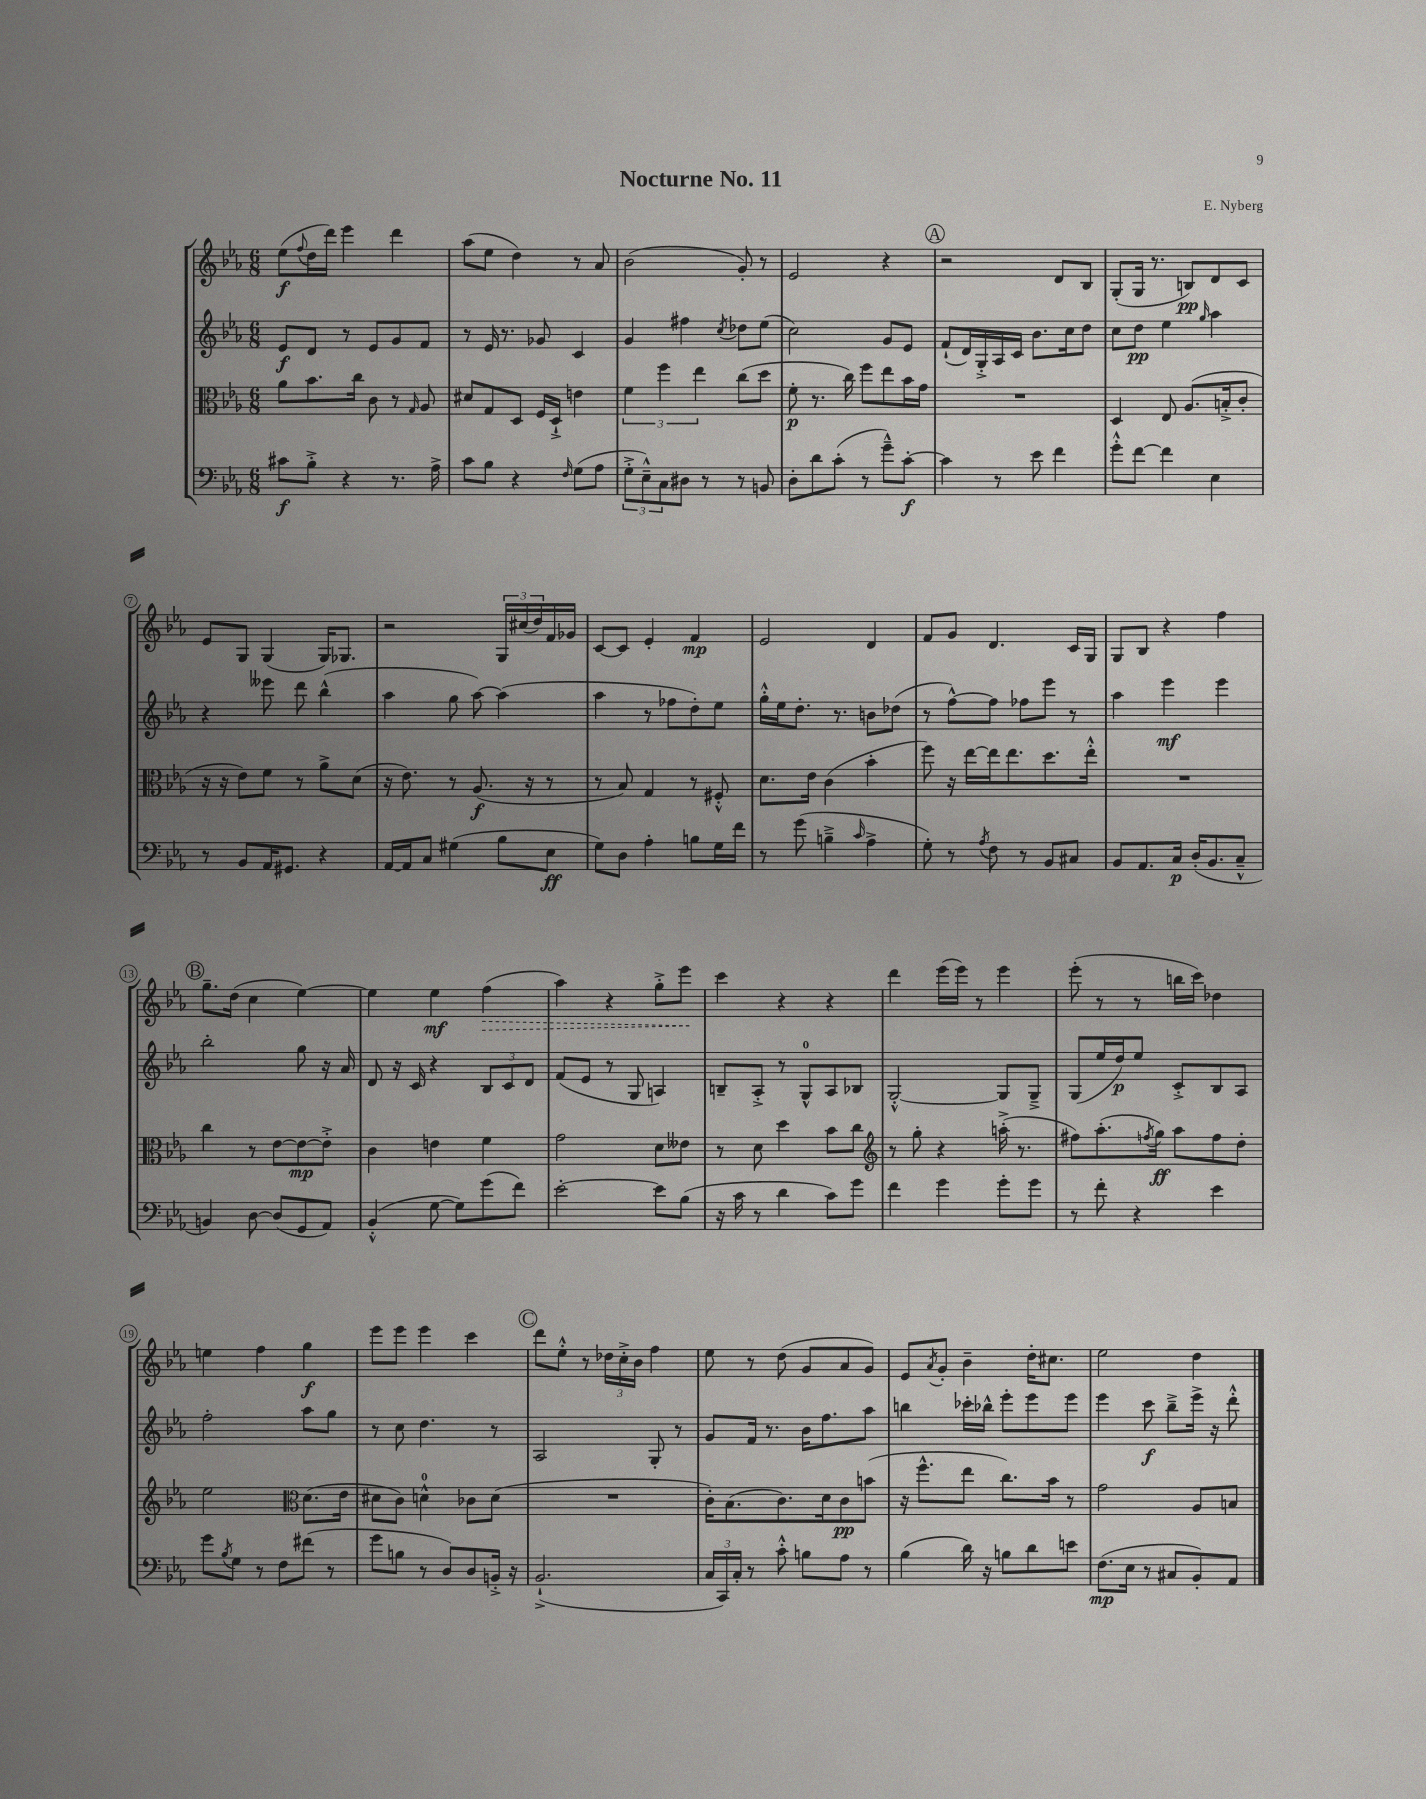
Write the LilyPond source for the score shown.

\header { title = "Nocturne No. 11" composer = "E. Nyberg" }
<<
\new StaffGroup <<
\new Staff = "s0" {
    \clef treble \key ees \major \numericTimeSignature \time 6/8
    ees''8\f( \appoggiatura { f''8 } d''16 d'''16) ees'''4 d'''4 |
    aes''8( ees''8 d''4) r8 aes'8 |
    bes'2( g'8-.) r8 |
    ees'2 r4 |
    \mark \markup { \circle "A" } r2 d'8 bes8 |
    g8-.( g16 r8. b8\pp) d'8 c'8 |
    ees'8 g8 g4( g16) ges8. |
    r2 \tuplet 3/2 { g16 cis''16( d''16) } f'16 ges'16 |
    c'8~ c'8 ees'4-. f'4\mp |
    ees'2 d'4 |
    f'8 g'8 d'4. c'16 g16 |
    g8 bes8 r4 f''4 |
    \mark \markup { \circle "B" } g''8.-- d''16( c''4 ees''4~) |
    ees''4 ees''4\mf \once \override Hairpin.style = #'dashed-line f''4\>( |
    aes''4) r4 g''8-.-> ees'''8\! |
    c'''4 r4 r4 |
    d'''4 ees'''16( ees'''16) r8 ees'''4 |
    ees'''8-.( r8 r8 b''16 c'''16) des''4 |
    e''4 f''4 g''4\f |
    ees'''8 ees'''8 ees'''4 c'''4 |
    \mark \markup { \circle "C" } d'''8 ees''8-.-^ r8 \tuplet 3/2 { des''16 c''16-.-> bes'16 } f''4 |
    ees''8 r8 d''8( g'8 aes'8 g'8) |
    ees'8 \acciaccatura { aes'8 } g'8-. bes'4-- d''16-. cis''8. |
    ees''2 d''4 \bar "|." |
}
\new Staff = "s1" {
    \clef treble \key ees \major \numericTimeSignature \time 6/8
    ees'8\f d'8 r8 ees'8 g'8 f'8 |
    r8 ees'16 r8. ges'8 c'4 |
    g'4 fis''4 \acciaccatura { c''8 } des''8 ees''8( |
    c''2) g'8 ees'8 |
    \mark \markup { \circle "A" } f'8-!( d'16) g16-.-> aes16 c'16 bes'8. c''16 d''8 |
    c''8 d''8\pp ees''4 \grace { g''16 } aes''4 |
    r4 eeses'''8 d'''8 bes''4-^( |
    aes''4 g''8 aes''8~) aes''4( |
    aes''4 r8 fes''8 d''8-.) ees''8 |
    g''16-.-^ ees''16 d''8.-. r8. b'8 des''8( |
    r8 f''8~-^) f''8 fes''8 ees'''8 r8 |
    aes''4 ees'''4\mf ees'''4 |
    \mark \markup { \circle "B" } bes''2-. g''8 r16 aes'16 |
    d'8 r16 c'16 r4 \tuplet 3/2 { bes8 c'8 d'8 } |
    f'8( ees'8 r8 g8 a4) |
    b8-- aes8-.-> r8 g8-0-^ aes8 bes8 |
    g2~-.-^ g8 g8---> |
    g8( ees''16 d''16\p) ees''8 c'8-.-> bes8 aes8 |
    f''2-. aes''8 g''8 |
    r8 c''8 d''4. r8 |
    \mark \markup { \circle "C" } aes2 g8-. r8 |
    g'8 f'16 r8. bes'16 f''8. aes''8 |
    b''4 ces'''16-. bes''16-^ ees'''8-. ees'''8 ees'''8 |
    ees'''4 c'''8\f bes''8---> ees'''16-> r16 d'''8-.-^ \bar "|." |
}
\new Staff = "s2" {
    \clef alto \key ees \major \numericTimeSignature \time 6/8
    aes'8 bes'8. c''16 c'8 r8 \grace { g16 } aes8 |
    dis'8 g8 d8 f16 d16-!-> e'4 |
    \tuplet 3/2 { f'4 f''4 ees''4 } c''8( d''8 |
    f'8-.\p r8. c''16) f''8 ees''8 bes'16 g'16 |
    \mark \markup { \circle "A" } R2. |
    d4 ees8 aes8.( b16-.-> c'8-. |
    r16 r16 ees'8) f'8 r8 aes'8-> d'8( |
    r16 ees'8.) r8 aes8.\f( r16 r8 |
    r8 bes8) g4 r8 fis8-.-^ |
    d'8. ees'16 c'4( bes'4-. |
    f''8) r16 ees''16~ ees''16 ees''8. d''8. ees''16-.-^ |
    R2. |
    \mark \markup { \circle "B" } c''4 r8 ees'8~ ees'8~\mp ees'8-.-> |
    c'4 e'4 f'4 |
    g'2 d'8 eeses'8 |
    r8 d'8 d''4 bes'8 c''8 |
    \clef treble r8 g''8-. r4 a''16-.->( r8. |
    fis''8) aes''8.-.( \acciaccatura { f''8 } g''16\ff) aes''8 f''8 d''8-. |
    ees''2 \clef alto d'8.( ees'16 |
    dis'8 c'8) d'4-0-^ ces'8 d'8( |
    \mark \markup { \circle "C" } R2. |
    c'16-.) bes8.( c'8.) d'16 c'8\pp b'8( |
    r16 f''8.-^ ees''8 c''8.) bes'16 r8 |
    g'2 aes8 b8 \bar "|." |
}
\new Staff = "s3" {
    \clef bass \key ees \major \numericTimeSignature \time 6/8
    cis'8\f bes8-.-> r4 r8. aes16-> |
    c'8 bes8 r4 \grace { f16 } g8( aes8 |
    \tuplet 3/2 { g8-.-> ees8---^) c8 } dis8 r8 r8 b,8 |
    d8-. d'8 c'8-.( r8 g'8---^) c'8~-.\f |
    \mark \markup { \circle "A" } c'4 r8 ees'8 f'4 |
    g'8-.-^ f'8~ f'4 ees4 |
    r8 bes,8 aes,16 gis,8. r4 |
    aes,16~ aes,16 c8 gis4( bes8 ees8\ff |
    g8) d8 aes4-. b8 g16 f'16 |
    r8 g'8( b4---> \grace { c'16 } aes4-> |
    g8-.) r8 \acciaccatura { aes8 } f8 r8 bes,8 cis8 |
    bes,8 aes,8. c16\p d16-.( bes,8. c8---^ |
    \mark \markup { \circle "B" } b,4) d8~ d8( g,8 aes,8) |
    bes,4-.-^( g8~ g8) g'8( f'8) |
    ees'2~-. ees'8 bes8( |
    r16 c'16 r8 d'4 c'8) g'8 |
    f'4 g'4 g'8-. g'8 |
    r8 f'8-. r4 ees'4 |
    g'8 \acciaccatura { bes8 } g8 r8 f8 fis'8( r8 |
    g'8 b8 r8 d8) d8 b,16-.-> r16 |
    \mark \markup { \circle "C" } bes,2.-!->( |
    \tuplet 3/2 { c16 c,16) c16-. } r8 c'8-.-^ b8 aes8 r8 |
    bes4( d'16) r16 b8 d'8 e'8 |
    f8.\mp( ees16 r8 cis8 bes,8-.) aes,8 \bar "|." |
}
>>
>>
\layout { \context { \Score \override BarNumber.stencil = #(make-stencil-circler 0.1 0.3 ly:text-interface::print) } }
